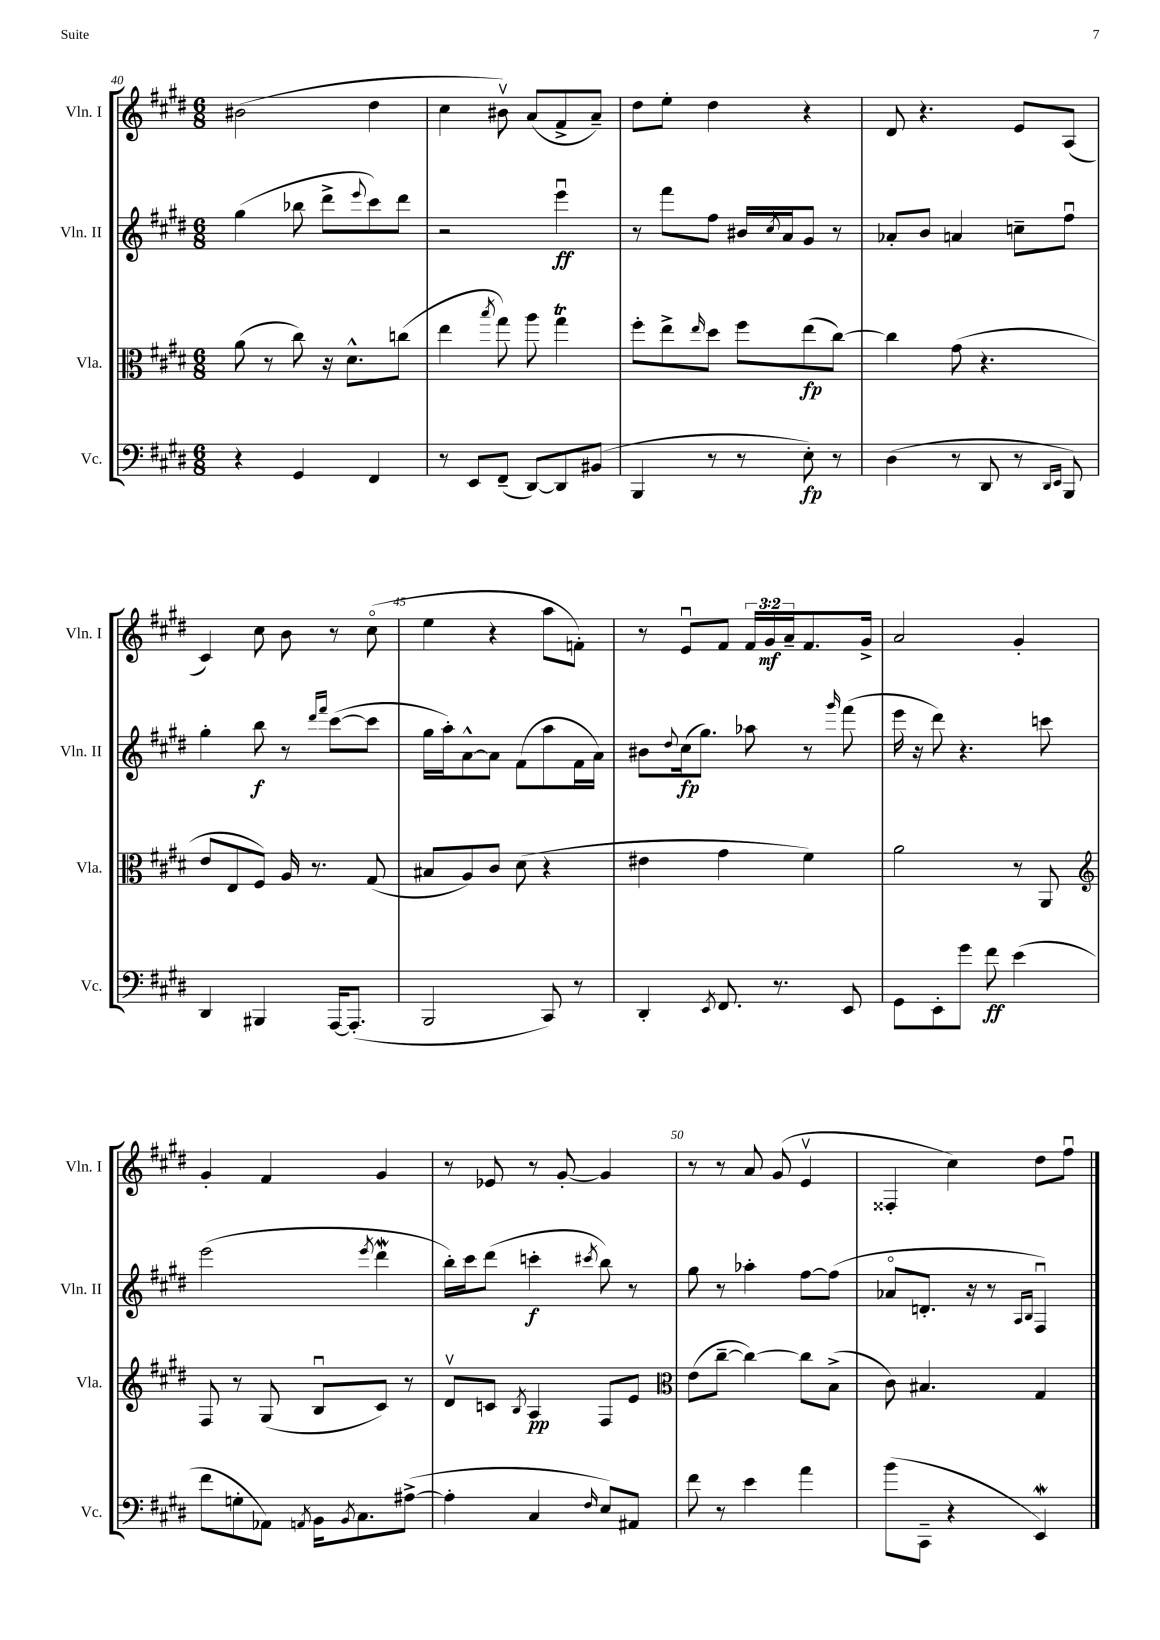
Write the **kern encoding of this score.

**kern	**kern	**kern	**kern
*staff4	*staff3	*staff2	*staff1
*clefF4	*clefC3	*clefG2	*clefG2
*k[f#c#g#d#]	*k[f#c#g#d#]	*k[f#c#g#d#]	*k[f#c#g#d#]
*M6/8	*M6/8	*M6/8	*M6/8
4r	(8a\	(4gg#\	(2b#\
.	8r	.	.
4GG#/	8cc#\)	8bb-\	.
.	16r	8ddd#^\L	.
.	8.d#^^\L	.	.
.	.	8qqeee/	.
4FF#/	.	8ccc#\)	4dd#\
.	(8cc\J	8ddd#\J	.
=	=	=	=
8r	4ee\	2r	4cc#\
8EE/L	.	.	.
.	8qbb/	.	.
(8FF#~/J	8gg#\)	.	8b#v\)
[8DD#/L)	8aa\	.	(8a/L
8DD#/]	4gg#\	4eeeu\	8f#^/
(8BB#/J	.	.	8a~/J)
=	=	=	=
4BBB/	8ff#'\L	8r	8dd#\L
.	8ee^\	8fff#\L	8ee'\J
.	16qqee/	.	.
8r	8dd#\J	8ff#\J	4dd#\
8r	8ff#\L	16b#/LL	.
.	.	8qcc#/	.
.	.	16a/J	.
8E'\)	(8ee\	8g#/J	4r
8r	[8cc#\J)	8r	.
=	=	=	=
(4D#\	4cc#\]	8a-'/L	8d#/
.	.	8b/J	4.r
8r	(8g#\	4a/	.
8DD#/	4.r	.	.
8r	.	8cc~\L	8e/L
16qqDD#/LL	.	.	.
16qqEE/JJ	.	.	.
8BBB/)	.	8ff#u\J	(8A/J
=	=	=	=
4DD#/	8e/L	4gg#'\	4c#/)
.	8E/	.	.
4BBB#/	8F#/J)	8bb\	8cc#\
.	16A/	8r	8b\
.	8.r	.	.
.	.	16qqddd#/LL	.
.	.	16qqfff#/JJ	.
[16AAA/LK	.	([8ccc#\L	8r
(8.AAA'/]J	.	.	.
.	(8G#/	8ccc#\]J	(8cc#o\
=	=	=	=
2BBB/	8B#/L	16gg#\LL	4ee\
.	.	16aa'\J)	.
.	8A/)	[8a^^\	.
.	8c#/J	8a\]J	4r
.	(8d#\	(8f#\L	.
8CC#/)	4r	8aa\	8aa\L
8r	.	16f#\L	8f'\J)
.	.	16a\JJ)	.
=	=	=	=
4DD#'/	4e#\	8b#\L	8r
.	.	8qqdd#/	.
.	.	(16cc#\k	8eu/L
.	.	8.gg#\J)	.
8qEE/	.	.	.
8.FF#/	4g#\	.	8f#/J
.	.	8aa-\	24f#/LL
.	.	.	24g#/
8.r	.	.	.
.	.	.	24a~/J
.	4f#\)	8r	8.f#/
.	.	16qqggg#/	.
8EE/	.	(8fff#\	.
.	.	.	16g#^/Jk
=	=	=	=
8GG#\L	2a\	16eee\	2a/
.	.	16r	.
8EE'\	.	8ddd#\)	.
8g#\J	.	4.r	.
8f#\	.	.	.
(4e\	8r	.	4g#'/
.	8AA/	8ccc\	.
=	=	=	=
*	*clefG2	*	*
8f#\L	8F#/	(2eee\	4g#'/
8G'\	8r	.	.
8AA-\J)	(8G#/	.	4f#/
8qAA/	.	.	.
16BB\LK	8Bu/L	.	.
8qBB/	.	.	.
8.C#\	.	.	.
.	.	8qeee/	.
.	8c#/J)	4ddd#\	4g#/
([8A#^\J	8r	.	.
=	=	=	=
4A#'\]	8d#v/L	16bb'\LL)	8r
.	.	16ccc#\J	.
.	8c/J	(8ddd#\J	8e-/
.	8qB/	.	.
4C#/	4A/	4ccc'\	8r
.	.	.	[8g#'/
16qqF#/	.	8qccc#/	.
8E/L)	8F#/L	8bb\)	4g#/]
8AA#/J	8e/J	8r	.
=	=	=	=
*	*clefC3	*	*
8f#\	(8e\L	8gg#\	8r
8r	[8cc#~\J	8r	8r
4e\	4cc#\_)	4aa-'\	8a/
.	.	.	(8g#/
4a\	8cc#\]L	[8ff#\L	4ev/
.	(8B^\J	(8ff#\]J	.
=	=	=	=
(8b\L	8c#\)	8a-o/L	4F##'/
8CC#~\J	4.B#/	8.d'/J	.
4r	.	.	4cc#\)
.	.	16r	.
.	.	8r	.
.	.	16qqA/LL	.
.	.	16qqB/JJ	.
4EE/)	4G#/	4F#u/)	8dd#\L
.	.	.	8ff#u\J
==	==	==	==
*-	*-	*-	*-
